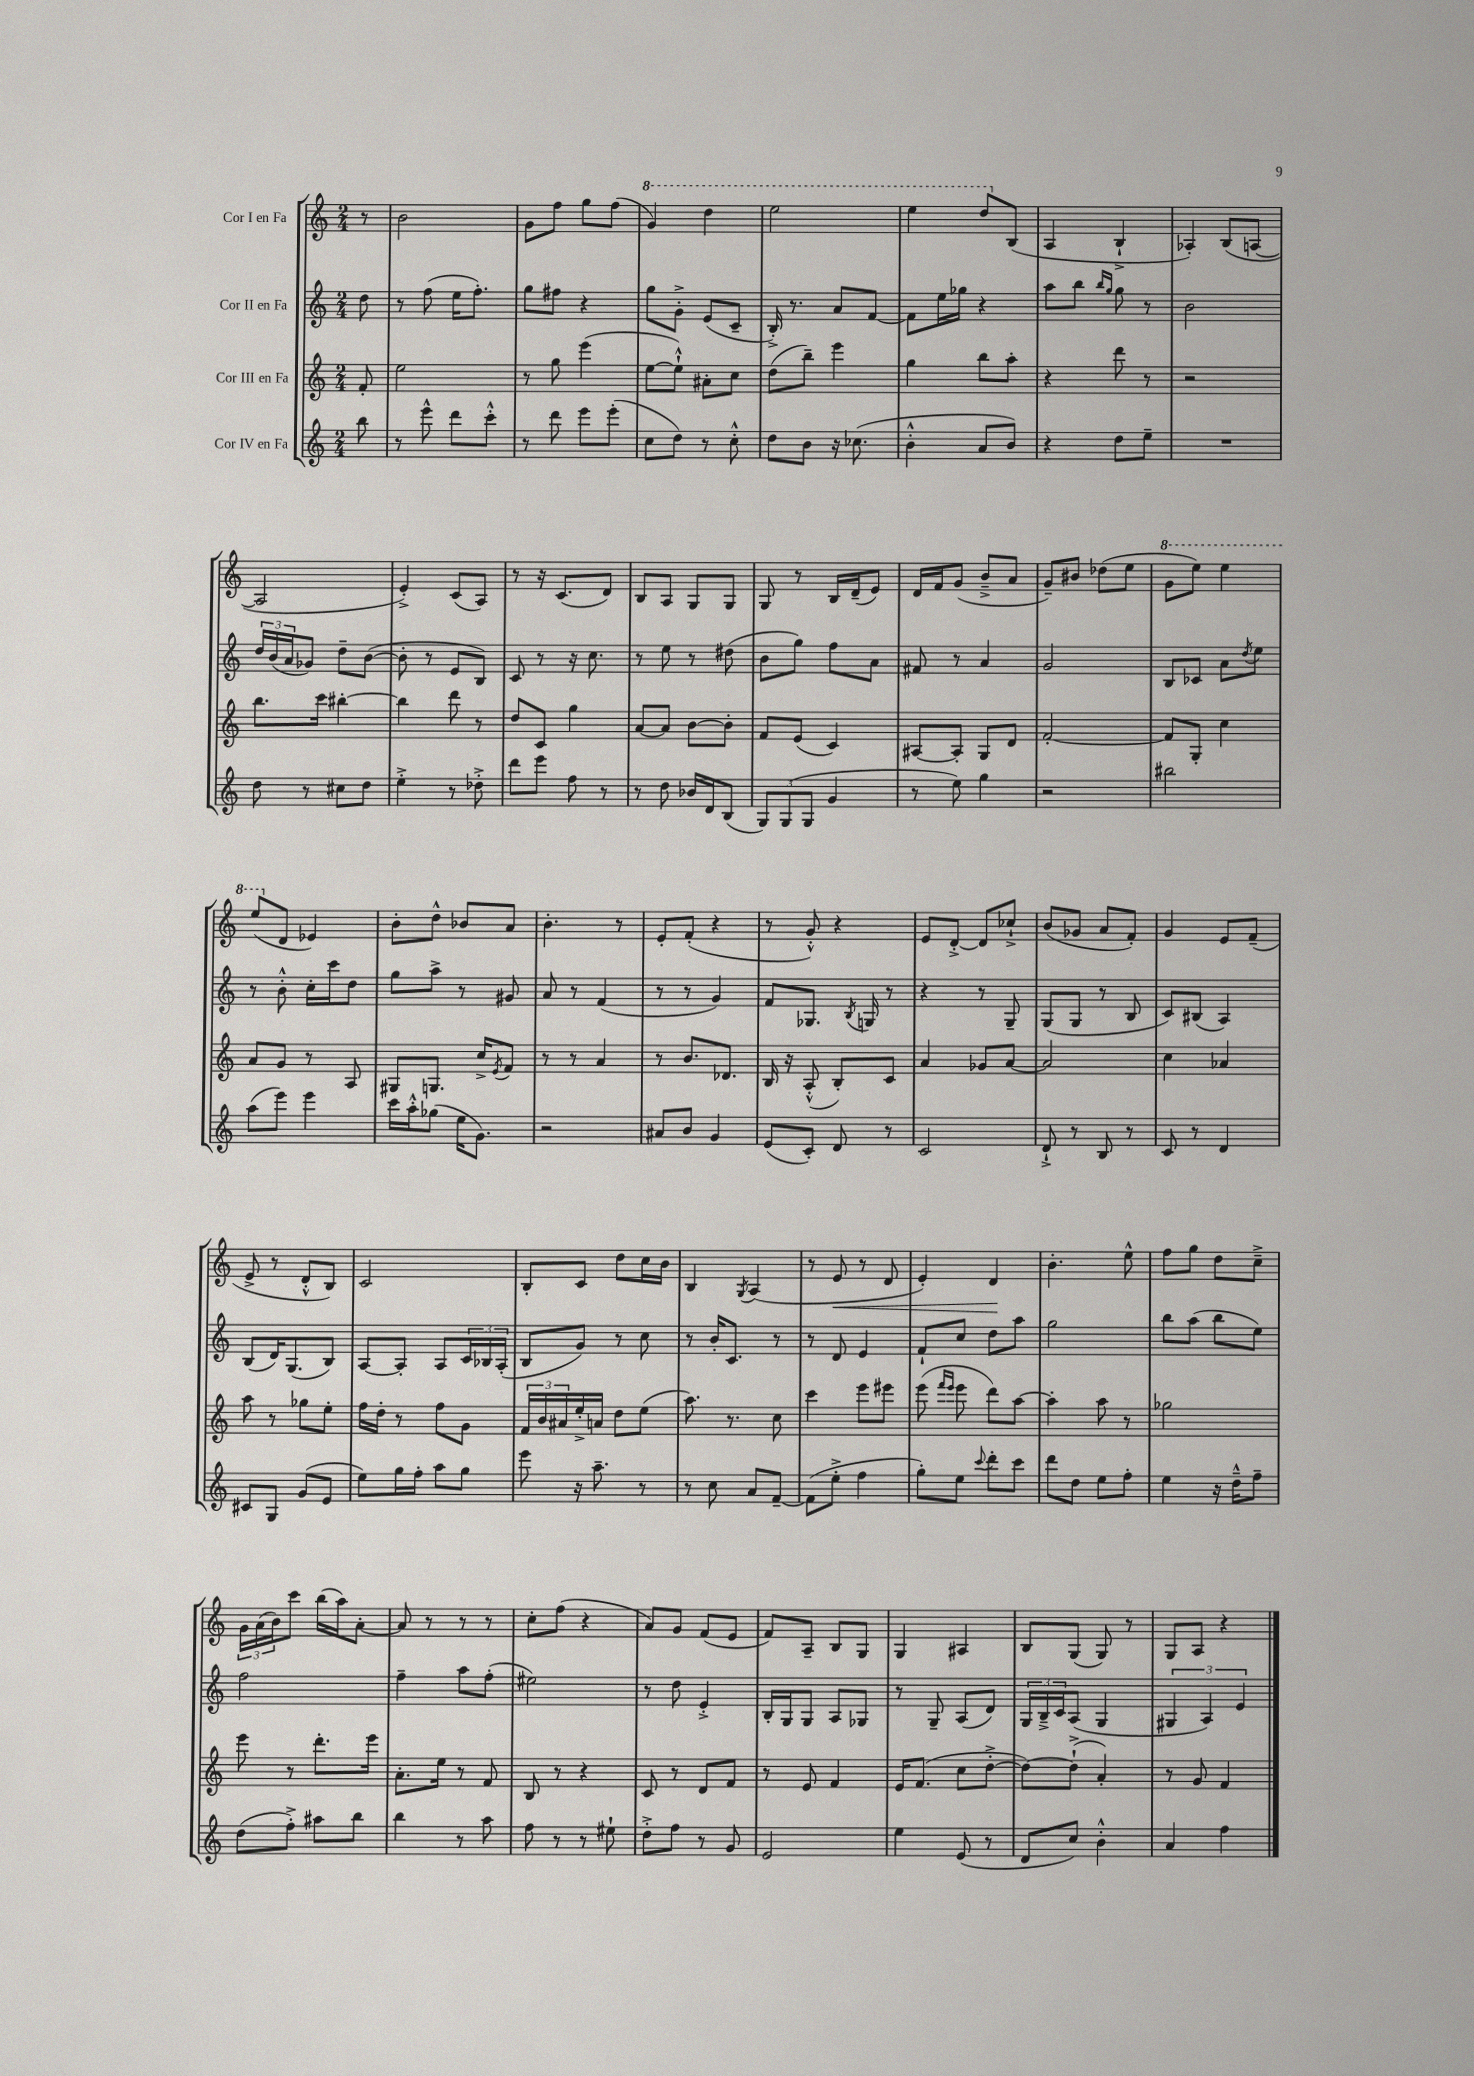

**kern	**kern	**kern	**kern
*staff4	*staff3	*staff2	*staff1
*clefG2	*clefG2	*clefG2	*clefG2
*k[]	*k[]	*k[]	*k[]
*M2/4	*M2/4	*M2/4	*M2/4
8bb	8f'	8dd	8r
=	=	=	=
8r	2ee	8r	2b
8eee^^	.	(8ff	.
8ddd	.	16ee	.
.	.	8.ff')	.
8ccc'^^	.	.	.
=	=	=	=
8r	8r	8gg	8g
8ddd	8gg	8ff#	8ff
8eee	(4eee	4r	8gg
(8eee'	.	.	(8ff
=	=	=	=
8cc	[8ee	8gg	4gg)
8dd)	8ee`^^])	8g'^	.
8r	8a#'	(8e	4ddd
8cc'^^	8cc	8c~	.
=	=	=	=
8dd	(8dd	16B'^)	2eee
.	.	8.r	.
8b	8bb~)	.	.
16r	4eee	8a	.
(8.cc-	.	.	.
.	.	[8f	.
=	=	=	=
4b'^^	4gg	8f]	4eee
.	.	16ee	.
.	.	16gg-	.
8a	8bb	4r	8ddd
8b)	8aa'	.	(8B
=	=	=	=
4r	4r	8aa	4A
.	.	8bb	.
.	.	16qqbb	.
.	.	16qqgg	.
8dd	8ddd	8gg	4B`^
8ee~	8r	8r	.
=	=	=	=
2r	2r	2b	4A-')
.	.	.	(8B
.	.	.	[8A
=	=	=	=
8dd	8.bb	24dd	2A]
.	.	(24b	.
.	.	24a	.
8r	.	8g-)	.
.	16ccc	.	.
8cc#	[4bb#'	8dd~	.
8dd	.	([8b	.
=	=	=	=
4ee'^	4bb#]	8b']	4e'^)
.	.	8r	.
8r	8ddd	8e	(8c
8dd-'^	8r	8B)	8A)
=	=	=	=
8ddd	8dd	8c	8r
8eee	8c	8r	16r
.	.	.	(8.c
8ff	4gg	16r	.
.	.	8.cc	.
8r	.	.	8d)
=	=	=	=
8r	[8a	8r	8B
8dd	8a]	8ee	8A
16b-	[8b	8r	8G
16d	.	.	.
(8B	8b']	(8dd#	8G
=	=	=	=
12G)	8f	8b	8G
(12G	.	.	.
.	(8e	8gg)	8r
12G	.	.	.
4g	4c)	8ff	16B
.	.	.	(16d~
.	.	8a	8e)
=	=	=	=
8r	[8A#	8f#	16d
.	.	.	16f
8ee)	8A#']	8r	(8g
4gg	8G	4a	8b~^
.	8d	.	8a
=	=	=	=
2r	[2f'	2g	8g~)
.	.	.	8b#
.	.	.	(8dd-
.	.	.	8ee
=	=	=	=
2bb#	8f]	8B	8gg
.	8G'	8c-	8eee)
.	4cc	8a	4eee
.	.	8qdd	.
.	.	8ee	.
=	=	=	=
(8aa	8a	8r	(8eee
8eee)	8g	8b'^^	8d
4eee	8r	16cc'	4e-)
.	.	16ccc	.
.	8A	8dd	.
=	=	=	=
16ccc	8G#	8gg	8b'
16aa'^^	.	.	.
(8gg-	8.G	8aa^	8dd^^
16ee	.	8r	8b-
8.g)	16cc^	.	.
.	8qe	.	.
.	8f	8g#	8a
=	=	=	=
2r	8r	8a	4.b'
.	8r	8r	.
.	4a	(4f	.
.	.	.	8r
=	=	=	=
8a#	8r	8r	8e'
8b	8.b	8r	(8f'
4g	.	4g)	4r
.	8.d-	.	.
=	=	=	=
(8e	16B	8f	8r
.	16r	.	.
8c')	(8A'^^	8.G-	8g'^^)
8d	8B')	.	4r
.	.	8qB	.
.	.	16G	.
8r	8c	8r	.
=	=	=	=
2c	4a	4r	8e
.	.	.	[8d'^
.	8g-	8r	8d]
.	[8a	8G~	8cc-`^
=	=	=	=
8d`^	2a]	(8G	(8b
8r	.	8G	8g-
8B	.	8r	8a
8r	.	8B	8f')
=	=	=	=
8c	4cc	8c)	4g
8r	.	(8B#	.
4d	4a-	4A)	8e
.	.	.	(8f~
=	=	=	=
8c#	8aa	(8B	8e^
8G	8r	16d)	8r
.	.	(8.G	.
(8g	8gg-	.	8d'^^
8e	8ee'	8B)	8B)
=	=	=	=
8ee)	16ff	[8A	2c
.	16dd'	.	.
16gg	8r	8A']	.
16ff'	.	.	.
8aa	8ff	8A	.
8gg	8g	24c	.
.	.	24B-	.
.	.	(24A'	.
=	=	=	=
8eee	24f	8B	8B'
.	24b	.	.
.	24a#	.	.
16r	16ee'^	8g)	8c
8.aa~	16a	.	.
.	8dd	8r	8dd
8r	(8ee	8cc	16cc
.	.	.	16b
=	=	=	=
8r	8.aa)	8r	4B
8cc	.	16b'	.
.	8.r	8.c	.
.	.	.	8qG
8a	.	.	(4A
[8f~	8cc	8r	.
=	=	=	=
(8f]	4ccc	8r	8r
8ee'^	.	8d	8e
4ff	8eee	4e	8r
.	8eee#	.	8d
=	=	=	=
8gg')	(8eee	8f`	4e')
.	16qqfff	.	.
.	16qqeee	.	.
8ee	8eee	8cc	.
8qqccc	.	.	.
8ddd'	8ddd)	8dd	4d
8ccc	[8aa	8aa	.
=	=	=	=
8ddd	4aa']	2gg	4.b'
8dd	.	.	.
8ee	8aa	.	.
8ff'	8r	.	8ee^^
=	=	=	=
4ee	2gg-	8bb	8ff
.	.	(8aa	8gg
16r	.	8bb	8dd
16dd~^^	.	.	.
8ff~	.	8ee)	8cc~^
=	=	=	=
(8dd	8eee	2ff	24g
.	.	.	(24a
.	.	.	24b)
8ff'^)	8r	.	8ccc
8aa#	8.ddd'	.	(16bb
.	.	.	16aa)
8bb	.	.	[8a'
.	16eee	.	.
=	=	=	=
4bb	8.a'	4ff~	8a]
.	.	.	8r
.	16ee	.	.
8r	8r	8aa	8r
8aa	8f	(8ff'	8r
=	=	=	=
8ff	8B	2ee#)	8cc'
8r	8r	.	(8ff
8r	4r	.	4r
8ee#`	.	.	.
=	=	=	=
8dd'^	8c	8r	8a)
8ff	8r	8dd	8g
8r	8d	4e'^	(8f
8g	8f	.	8e
=	=	=	=
2e	8r	16B'	8f)
.	.	16G	.
.	8e	8G	8A~
.	4f	8A	8B
.	.	8G-	8G
=	=	=	=
4ee	16e	8r	4G
.	(8.f	.	.
.	.	8G~	.
(8e	8cc	(8A	4A#
8r	[8dd'^	8d)	.
=	=	=	=
8d	8dd_)	24G	8B
.	.	24B~^	.
.	.	24c	.
8cc)	(8dd`^]	(8A	(8G
4b'^^	4a')	4G	8G)
.	.	.	8r
=	=	=	=
4a	8r	6G#	8G
.	8g	.	8A
.	.	6A)	.
4ff	4f	.	4r
.	.	6e	.
==	==	==	==
*-	*-	*-	*-
